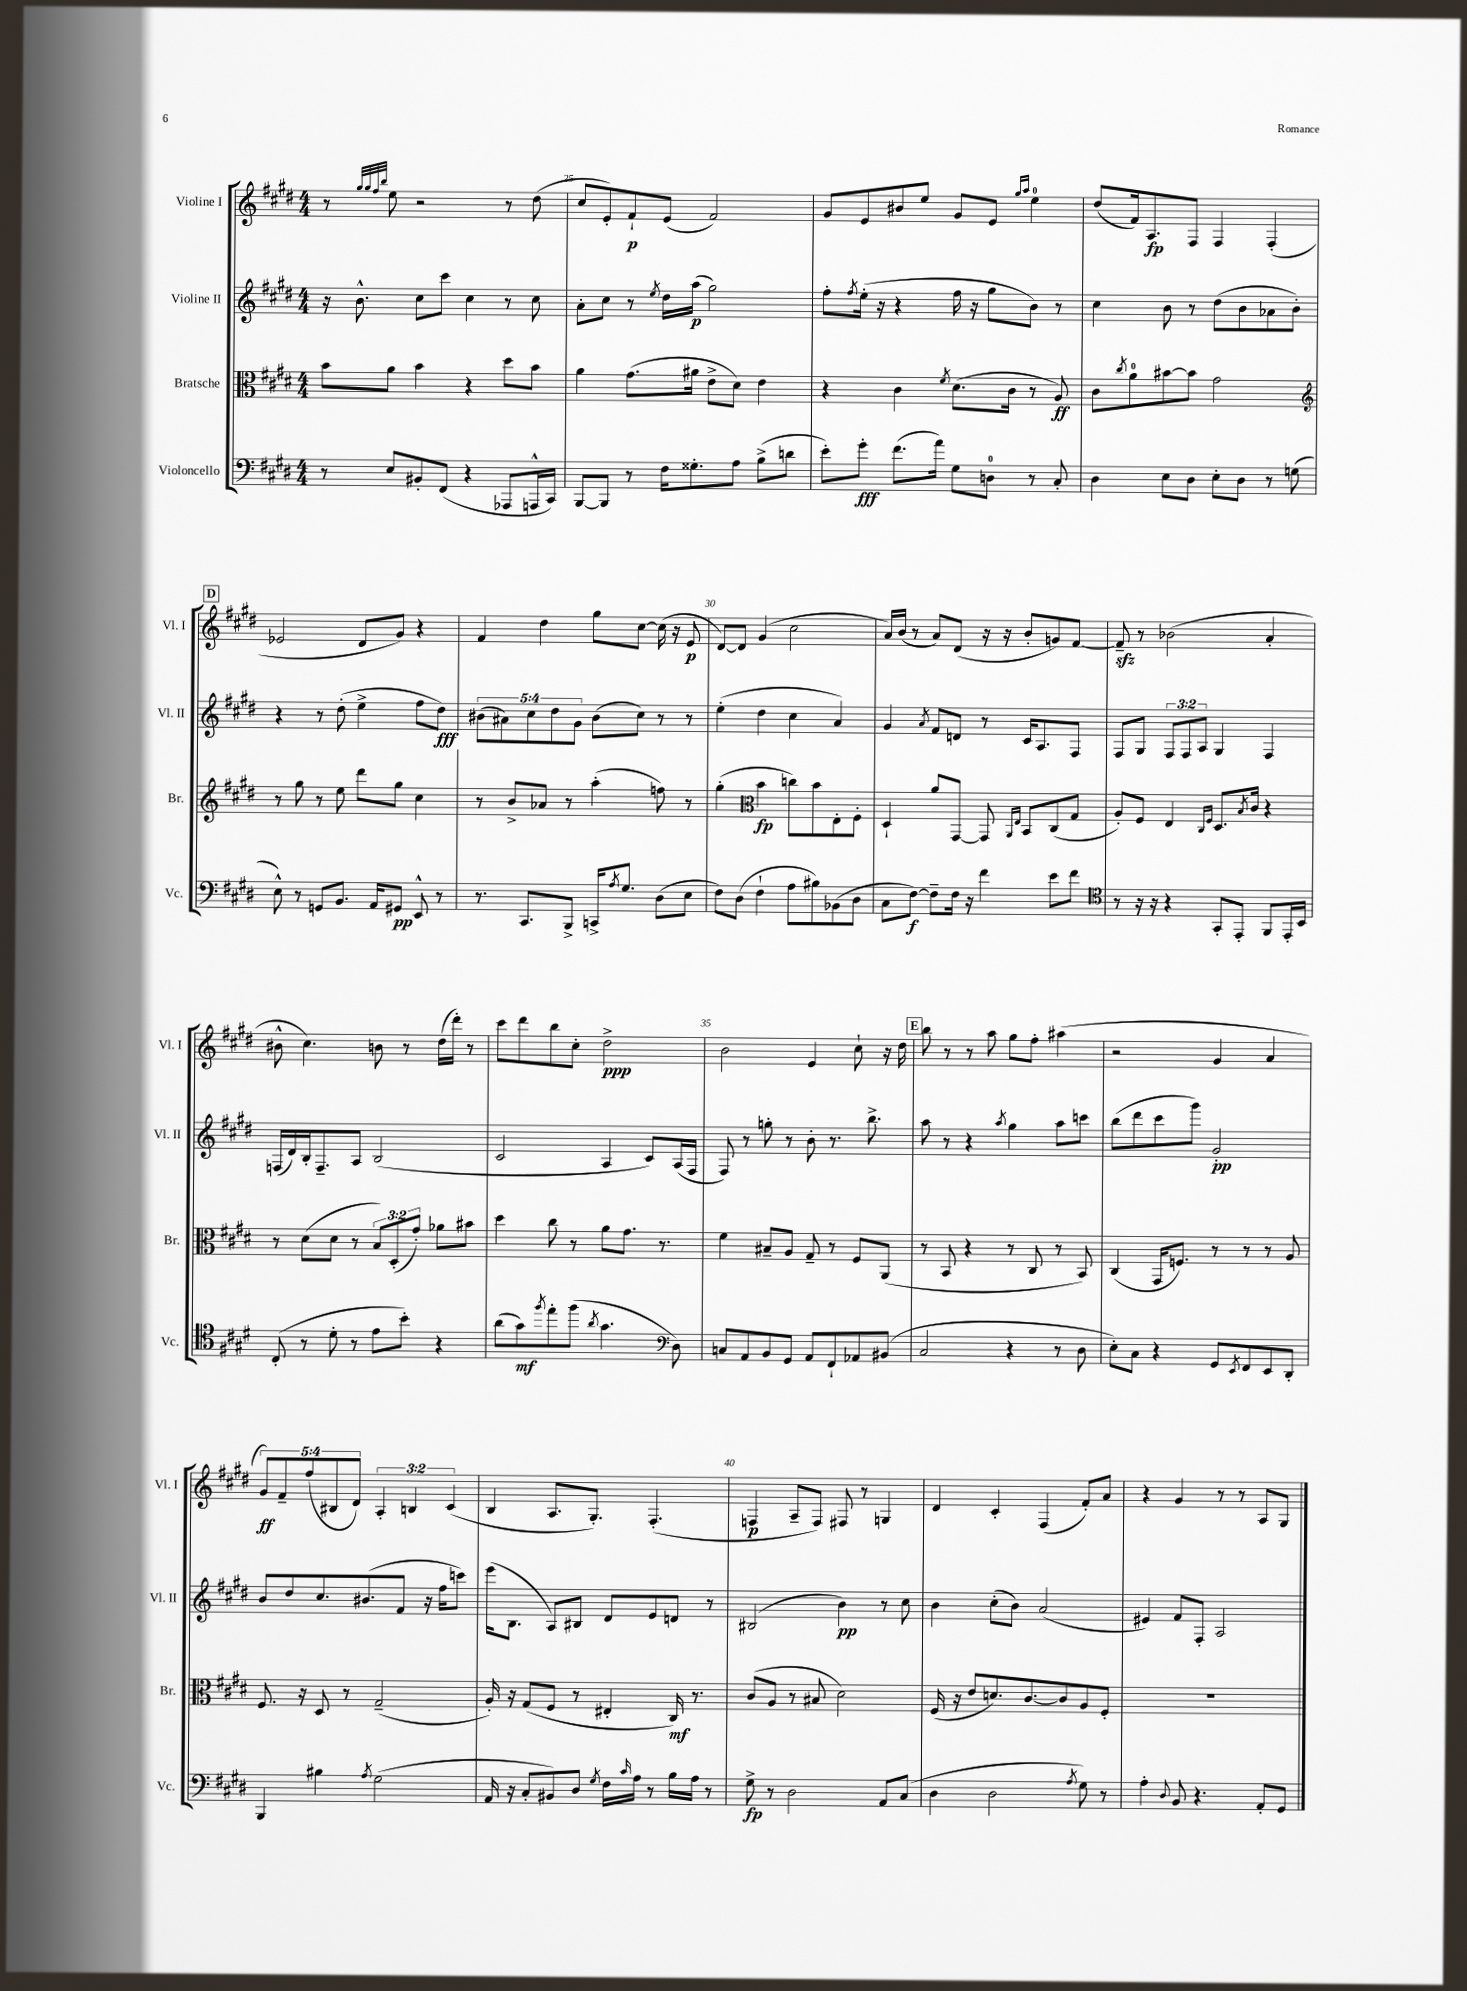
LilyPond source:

<<
\new StaffGroup <<
\new Staff = "s0" \with { instrumentName = "Violine I" shortInstrumentName = "Vl. I" } {
    \clef treble \key e \major \numericTimeSignature \time 4/4 \override Staff.TupletNumber.text = #tuplet-number::calc-fraction-text
    r8 \grace { gis''32 gis''32 fis''32 b''32 } e''8 r2 r8 dis''8( |
    cis''8 e'8-.) fis'8-!\p e'8( fis'2) |
    gis'8 e'8 bis'8 e''8 gis'8 e'8 \grace { gis''16 a''16 } e''4-0 |
    dis''8( fis'16) a8.\fp fis8 fis4 fis4-.( |
    \mark \markup { \box "D" } ees'2 dis'8 gis'8) r4 |
    fis'4 dis''4 gis''8 cis''8~ cis''16( r16 e'8\p |
    dis'8~) dis'8 gis'4( cis''2 |
    a'16) b'16( r8 a'8) dis'8( r16 r16 b'8-. g'8) fis'8~ |
    fis'8--\sfz r8 bes'2( a'4-. |
    bis'8-^ cis''4.) b'8 r8 dis''16( dis'''16-.) r8 |
    cis'''8 dis'''8 b''8 cis''8-. dis''2->\ppp |
    b'2 e'4 cis''8-! r16 dis''16 |
    \mark \markup { \box "E" } b''8 r8 r8 a''8 gis''8 fis''8-. ais''4( |
    r2 gis'4 a'4 |
    \tuplet 5/4 { gis'8\ff) fis'8-- fis''8( bis8 dis'8) } \tuplet 3/2 { a4-. b4 cis'4( } |
    b4 a8. gis8.-.) fis4.-.( |
    f4\p a8-- f8) fis8 r8 g4 |
    dis'4 cis'4-. fis4( fis'8-.) a'8 |
    r4 gis'4 r8 r8 a8 gis8 \bar "|." |
}
\new Staff = "s1" \with { instrumentName = "Violine II" shortInstrumentName = "Vl. II" } {
    \clef treble \key e \major \numericTimeSignature \time 4/4 \override Staff.TupletNumber.text = #tuplet-number::calc-fraction-text
    r16 b'8.-^ cis''8 cis'''8 cis''4 r8 cis''8 |
    a'8-. cis''8 r8 \acciaccatura { e''8 } dis''16 a''16\p( gis''2) |
    fis''8-. \acciaccatura { fis''8 } e''16-.( r16 r4 fis''16 r16 gis''8 b'8) r8 |
    cis''4 b'8 r8 dis''8( b'8 aes'8 b'8-.) |
    \mark \markup { \box "D" } r4 r8 dis''8-.( e''4-> fis''8 dis''8\fff) |
    \tuplet 5/4 { bis'8( ais'8) cis''8 dis''8 gis'8 } bis'8( cis''8) r8 r8 |
    e''4-.( dis''4 cis''4 a'4) |
    gis'4 \acciaccatura { a'8 } fis'8 d'8 r8 cis'16 a8. fis8 |
    fis8 gis8 \tuplet 3/2 { fis8 fis8 a8 } gis4 fis4 |
    f16( dis'16) b16-. f8.-- a8 b2( |
    cis'2 a4 cis'8) a16( fis16 |
    fis8) r8 g''8-. r8 b'8-. r8. b''8.-> |
    \mark \markup { \box "E" } a''8 r8 r4 \acciaccatura { a''8 } gis''4 a''8 c'''8 |
    b''8( dis'''8 cis'''8 gis'''8) gis'2-.\pp |
    b'8 dis''8 cis''8. bis'8.( fis'8 r16 fis''16 c'''8) |
    e'''16( b8. a8) bis8 dis'8 e'8 d'8 r8 |
    bis2( b'4\pp) r8 cis''8 |
    b'4 cis''8-.( b'8) a'2( |
    eis'4) fis'8 fis8-. a2 \bar "|." |
}
\new Staff = "s2" \with { instrumentName = "Bratsche" shortInstrumentName = "Br." } {
    \clef alto \key e \major \numericTimeSignature \time 4/4 \override Staff.TupletNumber.text = #tuplet-number::calc-fraction-text
    b'8 a'8 b'4 r4 dis''8 b'8 |
    a'4 gis'8.( ais'16 e'8-> dis'8) e'4 |
    r4 cis'4 \acciaccatura { fis'8 } dis'8.( cis'16 r8 a8\ff) |
    cis'8 \acciaccatura { cis''8 } a'8-0 bis'8~ bis'8 gis'2 |
    \mark \markup { \box "D" } \clef treble r8 gis''8 r8 e''8 dis'''8 gis''8 cis''4 |
    r8 b'8-> aes'8 r8 a''4-.( f''8) r8 |
    gis''4-.( \clef alto b'4\fp c''8) b'8 e8-. fis8-. |
    dis4-! a'8 gis,8~ gis,8 \grace { a,16 e16 } b,8 cis8( gis8 |
    a8-.) fis8 e4 \grace { cis16 fis16 } dis8. \acciaccatura { b8 } cis'16 r4 |
    r8 dis'8( dis'8 r8 \tuplet 3/2 { b8) dis8-.( gis'8-.) } aes'8 bis'8 |
    dis''4 cis''8 r8 a'8 gis'8. r8. |
    fis'4 bis8-- a8 gis8-- r8 fis8 a,8( |
    \mark \markup { \box "E" } r8 b,8 r4 r8 cis8 r8 b,8) |
    cis4( gis,16 f8.) r8 r8 r8 a8 |
    fis8. r16 dis8 r8 gis2--( |
    a16-.) r16 gis8( fis8 r8 eis4-. cis16\mf) r8. |
    cis'8( a8 r8 bis8 dis'2) |
    fis16( r16 e'8 d'8.) cis'8.~ cis'8 a8 fis8-. |
    R1 \bar "|." |
}
\new Staff = "s3" \with { instrumentName = "Violoncello" shortInstrumentName = "Vc." } {
    \clef bass \key e \major \numericTimeSignature \time 4/4
    r8 e8 bis,8-. fis,8( r4 aes,,8 a,,16-^ cis,16) |
    b,,8~ b,,8 r8 fis16 gisis8.-. a8 b8->( d'8 |
    e'8-.) gis'8-.\fff fis'8.( a'16) gis8 d8-0 r8 cis8-. |
    dis4 e8 dis8 e8-. dis8 r8 g8( |
    \mark \markup { \box "D" } e8-^) r8 g,8 b,8. a,16 gis,8\pp e,8-^ r8 |
    r8. cis,8. b,,8-> c,16-> \acciaccatura { a8 } gis8. dis8( e8 |
    fis8) dis8( fis4-! a8 bis8) bes,8( dis8 |
    cis8 fis8~\f) fis8-- fis16 r16 fis'4 e'8 fis'8 |
    \clef tenor r8 r16 r16 r4 gis,8-. e,8-. fis,8 e,16-. b,16 |
    cis8-.( r8 dis'8-. r8 e'8 b'8-.) r4 |
    a'8( gis'8\mf) \acciaccatura { fis''8 } e''8-. fis''8( \acciaccatura { a'8 } gis'4. \clef bass dis8) |
    c8 a,8 b,8 gis,8 a,8 fis,8-! aes,8 bis,8( |
    \mark \markup { \box "E" } cis2 r4 r8 dis8 |
    e8-.) cis8 r4 gis,8 \acciaccatura { e,8 } fis,8 e,8 dis,8-. |
    b,,4 bis4 \acciaccatura { a8 } gis2( |
    a,16 r16 cis8-. bis,8) dis8 \acciaccatura { gis8 } fis16 \grace { cis'16 } a16 r8 b16 a16 r8 |
    gis8->\fp r8 dis2 a,8 cis8( |
    dis4 dis2 \acciaccatura { a8 } gis8) r8 |
    a4-. \appoggiatura { dis8 } b,8 r4. a,8-. gis,8 \bar "|." |
}
>>
>>
\layout { \context { \Score currentBarNumber = #24 \override BarNumber.break-visibility = ##(#f #t #t) barNumberVisibility = #(every-nth-bar-number-visible 5) } }
